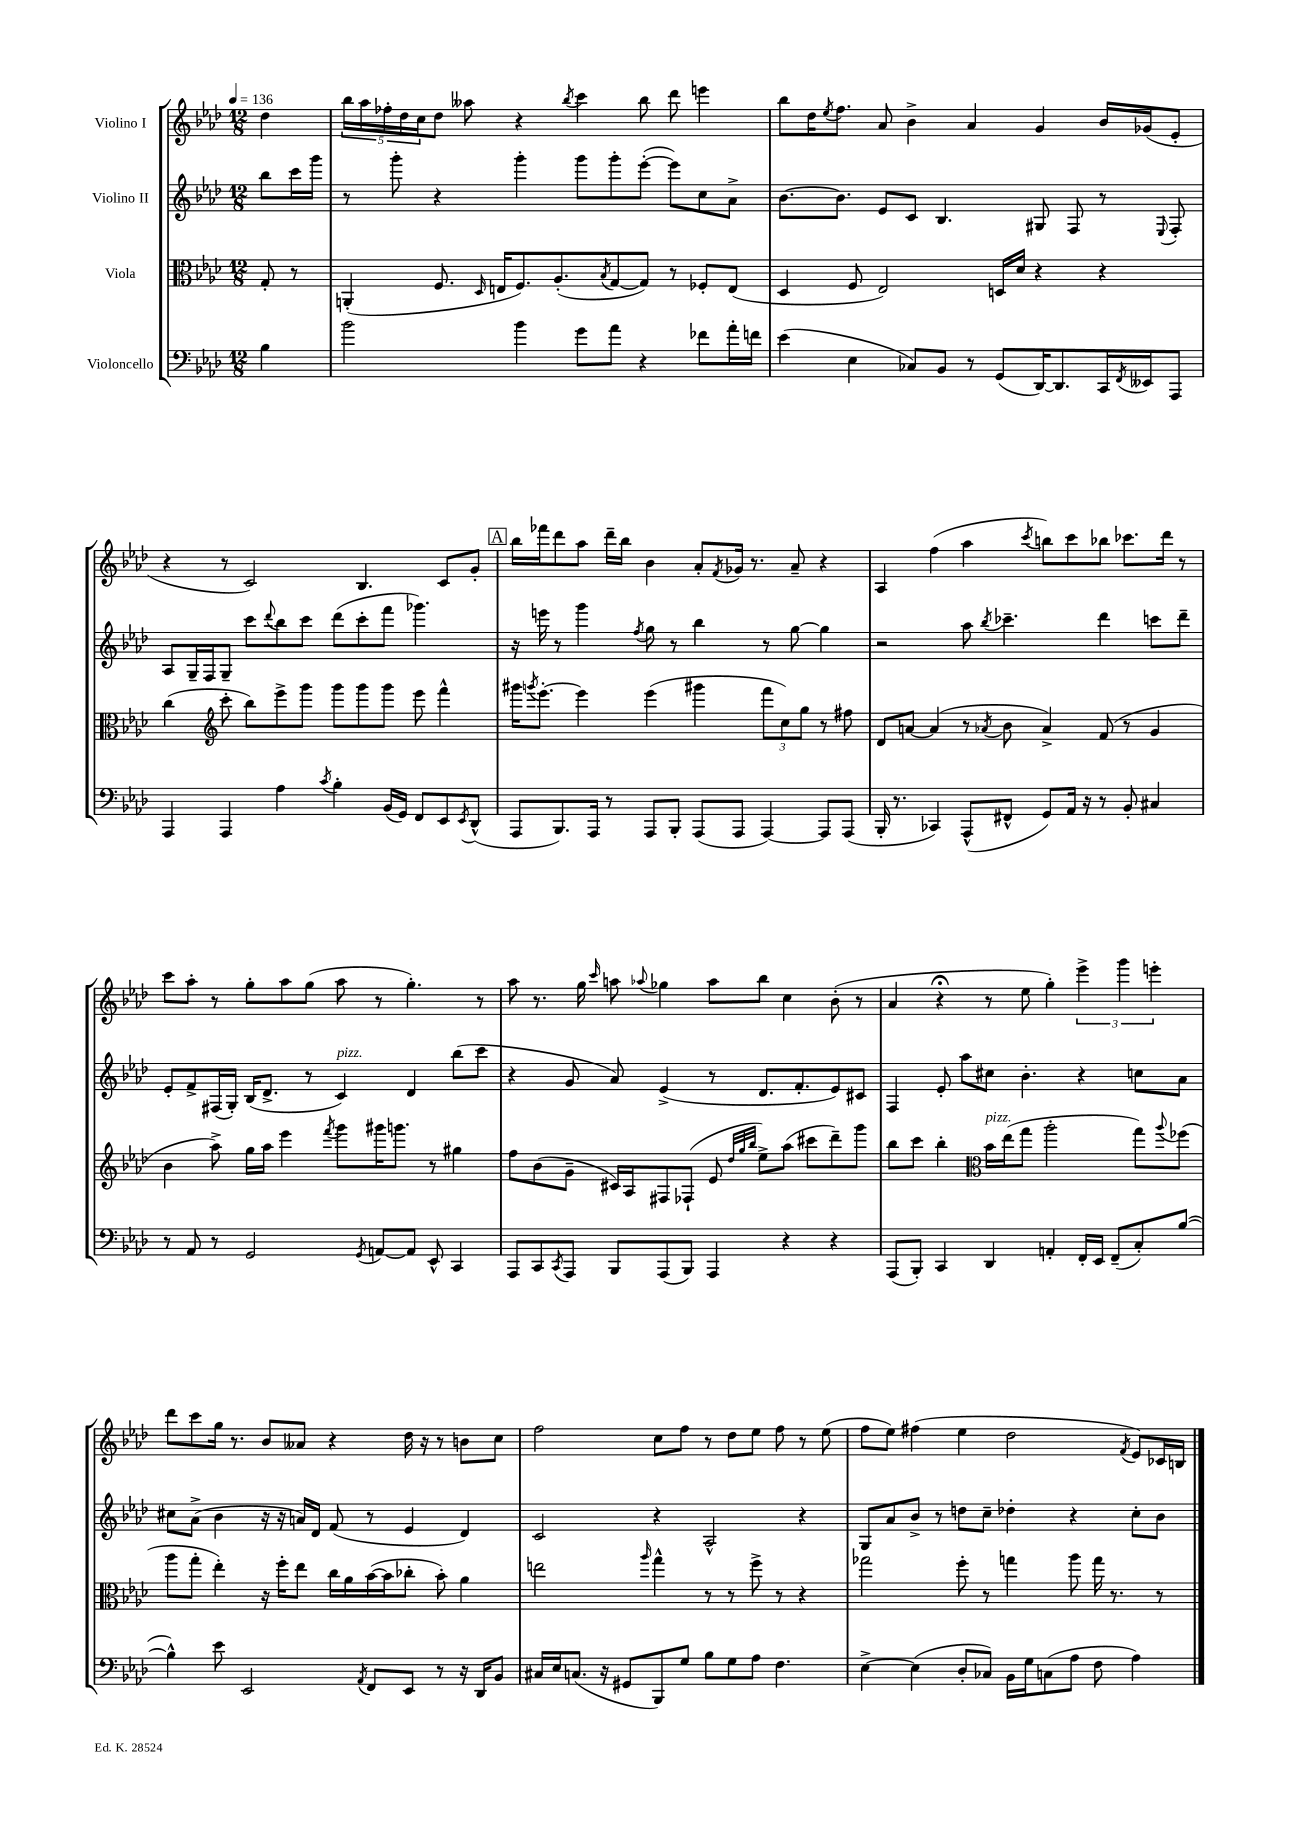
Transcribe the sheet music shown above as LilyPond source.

<<
\new StaffGroup <<
\new Staff = "s0" \with { instrumentName = "Violino I" } {
    \clef treble \key aes \major \numericTimeSignature \time 12/8 \partial 4 \tempo 4 = 136
    des''4 |
    \tuplet 5/4 { bes''16 aes''16 fes''16-. des''16 c''16 } des''8 aeses''8 r4 \acciaccatura { bes''8 } c'''4 bes''8 des'''8 e'''4 |
    bes''8 des''16 \acciaccatura { ees''8 } f''8. aes'8 bes'4-> aes'4 g'4 bes'16 ges'16( ees'8-. |
    r4 r8 c'2) bes4. c'8 g'8-. |
    \mark \markup { \box "A" } bes''16 fes'''16 des'''8 aes''8 des'''16-- bes''16 bes'4 aes'8-. \acciaccatura { f'8 } ges'16 r8. aes'8-- r4 |
    aes4 f''4( aes''4 \acciaccatura { c'''8 } b''8) c'''8 bes''8 ces'''8. des'''16 r8 |
    c'''8 aes''8-. r8 g''8-. aes''8 g''8( aes''8 r8 g''4.-.) r8 |
    aes''8 r8. g''16 \grace { c'''16 } a''8 \appoggiatura { aes''8 } ges''4 aes''8 bes''8 c''4 bes'8-.( r8 |
    aes'4 r4\fermata r8 ees''8 g''4-.) \tuplet 3/2 { ees'''4-> g'''4 e'''4-. } |
    des'''8 c'''8 g''16 r8. bes'8 aeses'8 r4 des''16 r16 r8 b'8 c''8 |
    f''2 c''8 f''8 r8 des''8 ees''8 f''8 r8 ees''8( |
    f''8 ees''8) fis''4( ees''4 des''2 \acciaccatura { f'8 } ees'8) ces'16 b16 \bar "|." |
}
\new Staff = "s1" \with { instrumentName = "Violino II" } {
    \clef treble \key aes \major \numericTimeSignature \time 12/8 \partial 4
    bes''8 c'''16 g'''16 |
    r8 g'''8-. r4 g'''4-. g'''8 g'''8-. ees'''8~-.( ees'''8) c''8 aes'8-> |
    bes'8.~ bes'8. ees'8 c'8 bes4. gis8 f8 r8 \appoggiatura { ees8 } f8-. |
    aes8 g16-- f16 g8-- c'''8 \appoggiatura { des'''8 } bes''8 c'''8 des'''8( c'''8-. f'''8 ges'''4.) |
    \mark \markup { \box "A" } r16 e'''16 r8 g'''4 \acciaccatura { f''8 } g''8 r8 bes''4 r8 g''8~ g''4 |
    r2 aes''8 \acciaccatura { bes''8 } ces'''4.-- des'''4 c'''8 des'''8-- |
    ees'8-. f'8-> fis16( g16-.) bes16( des'8.-> r8 c'4^\markup { \italic "pizz." }) des'4 bes''8( c'''8 |
    r4 g'8 aes'8) ees'4->( r8 des'8. f'8.-. ees'8) cis'8 |
    f4 ees'8-. aes''8 cis''8 bes'4.-. r4 c''8 aes'8 |
    cis''8 aes'8->( bes'4 r16 r16 a'16) des'16 f'8( r8 ees'4 des'4) |
    c'2 r4 aes2-^ r4 |
    g8 aes'8 bes'8-> r8 d''8 c''8-- des''4-. r4 c''8-. bes'8 \bar "|." |
}
\new Staff = "s2" \with { instrumentName = "Viola" } {
    \clef alto \key aes \major \numericTimeSignature \time 12/8 \partial 4
    g8-. r8 |
    a,4-.( f8. \grace { des16 } e16 f8.) aes8.-.( \acciaccatura { bes8 } g8~ g8) r8 fes8-. e8( |
    des4 f8 ees2) d16 des'16 r4 r4 |
    c''4( \clef treble c'''8-. bes''8) ees'''8-> g'''8 g'''8 g'''8 g'''8 ees'''8 f'''4-^ |
    \mark \markup { \box "A" } gis'''16 \acciaccatura { g'''8 } ees'''8.~-. ees'''4 ees'''4( gis'''4 \tuplet 3/2 { f'''8 c''8) g''8 } r8 fis''8 |
    des'8 a'8~ a'4( r8 \acciaccatura { aes'8 } bes'8 aes'4->) f'8( r8 g'4 |
    bes'4 aes''8->) g''16 aes''16 ees'''4 \acciaccatura { f'''8 } g'''8 gis'''16 g'''8. r8 gis''4 |
    f''8 bes'8( g'8-- cis'16) aes16 fis8 fes8-!( ees'8 \grace { des''32 g''32 bes''32 } ees''8->) aes''8( cis'''8 des'''8--) g'''8 |
    bes''8 c'''8 bes''4-. \clef alto bes'16^\markup { \italic "pizz." } ees''16( g''8 aes''2-. g''8) \appoggiatura { aes''8 } fes''8( |
    aes''8 g''8-. ees''4-.) r16 f''16-. ees''8 c''16 aes'16 bes'16~( bes'16 ces''8-. bes'8-.) aes'4 |
    e''2 \grace { aes''16 } g''4-^ r8 r8 f''8-> r8 r4 |
    ges''2 f''8-. r8 g''4 aes''8 g''16 r8. r8 \bar "|." |
}
\new Staff = "s3" \with { instrumentName = "Violoncello" } {
    \clef bass \key aes \major \numericTimeSignature \time 12/8 \partial 4
    bes4 |
    bes'2 bes'4 g'8 aes'8 r4 fes'8 aes'16-. f'16 |
    ees'4( ees4 ces8) bes,8 r8 g,8( des,16~) des,8. c,16 \acciaccatura { f,8 } eeses,16 aes,,8 |
    aes,,4 aes,,4 aes4 \acciaccatura { c'8 } bes4-. bes,16( g,16) f,8 ees,8 \acciaccatura { ees,8 } des,8-^( |
    \mark \markup { \box "A" } aes,,8 bes,,8.) aes,,16 r8 aes,,8 bes,,8-. aes,,8( aes,,8 aes,,4~) aes,,8 aes,,8( |
    bes,,16-. r8. ces,4) aes,,8-^( fis,8-^ g,8) aes,16 r16 r8 bes,8-. cis4 |
    r8 aes,8 r8 g,2 \acciaccatura { g,8 } a,8~ a,8 ees,8-^ c,4 |
    aes,,8 c,8 \acciaccatura { c,8 } aes,,8 bes,,8 aes,,8( bes,,8) aes,,4 r4 r4 |
    aes,,8( bes,,8-.) c,4 des,4 a,4-. f,16-. ees,16 f,8--( c8-.) bes8~( |
    bes4-^) ees'8 ees,2 \acciaccatura { aes,8 } f,8 ees,8 r8 r16 des,16 bes,8 |
    cis16 ees16 c8.( r16 gis,8 bes,,8) g8 bes8 g8 aes8 f4. |
    ees4~-> ees4( des8-. ces8) bes,16 g16 c8( aes8 f8 aes4) \bar "|." |
}
>>
>>
\layout { \context { \Score \remove "Bar_number_engraver" } }
